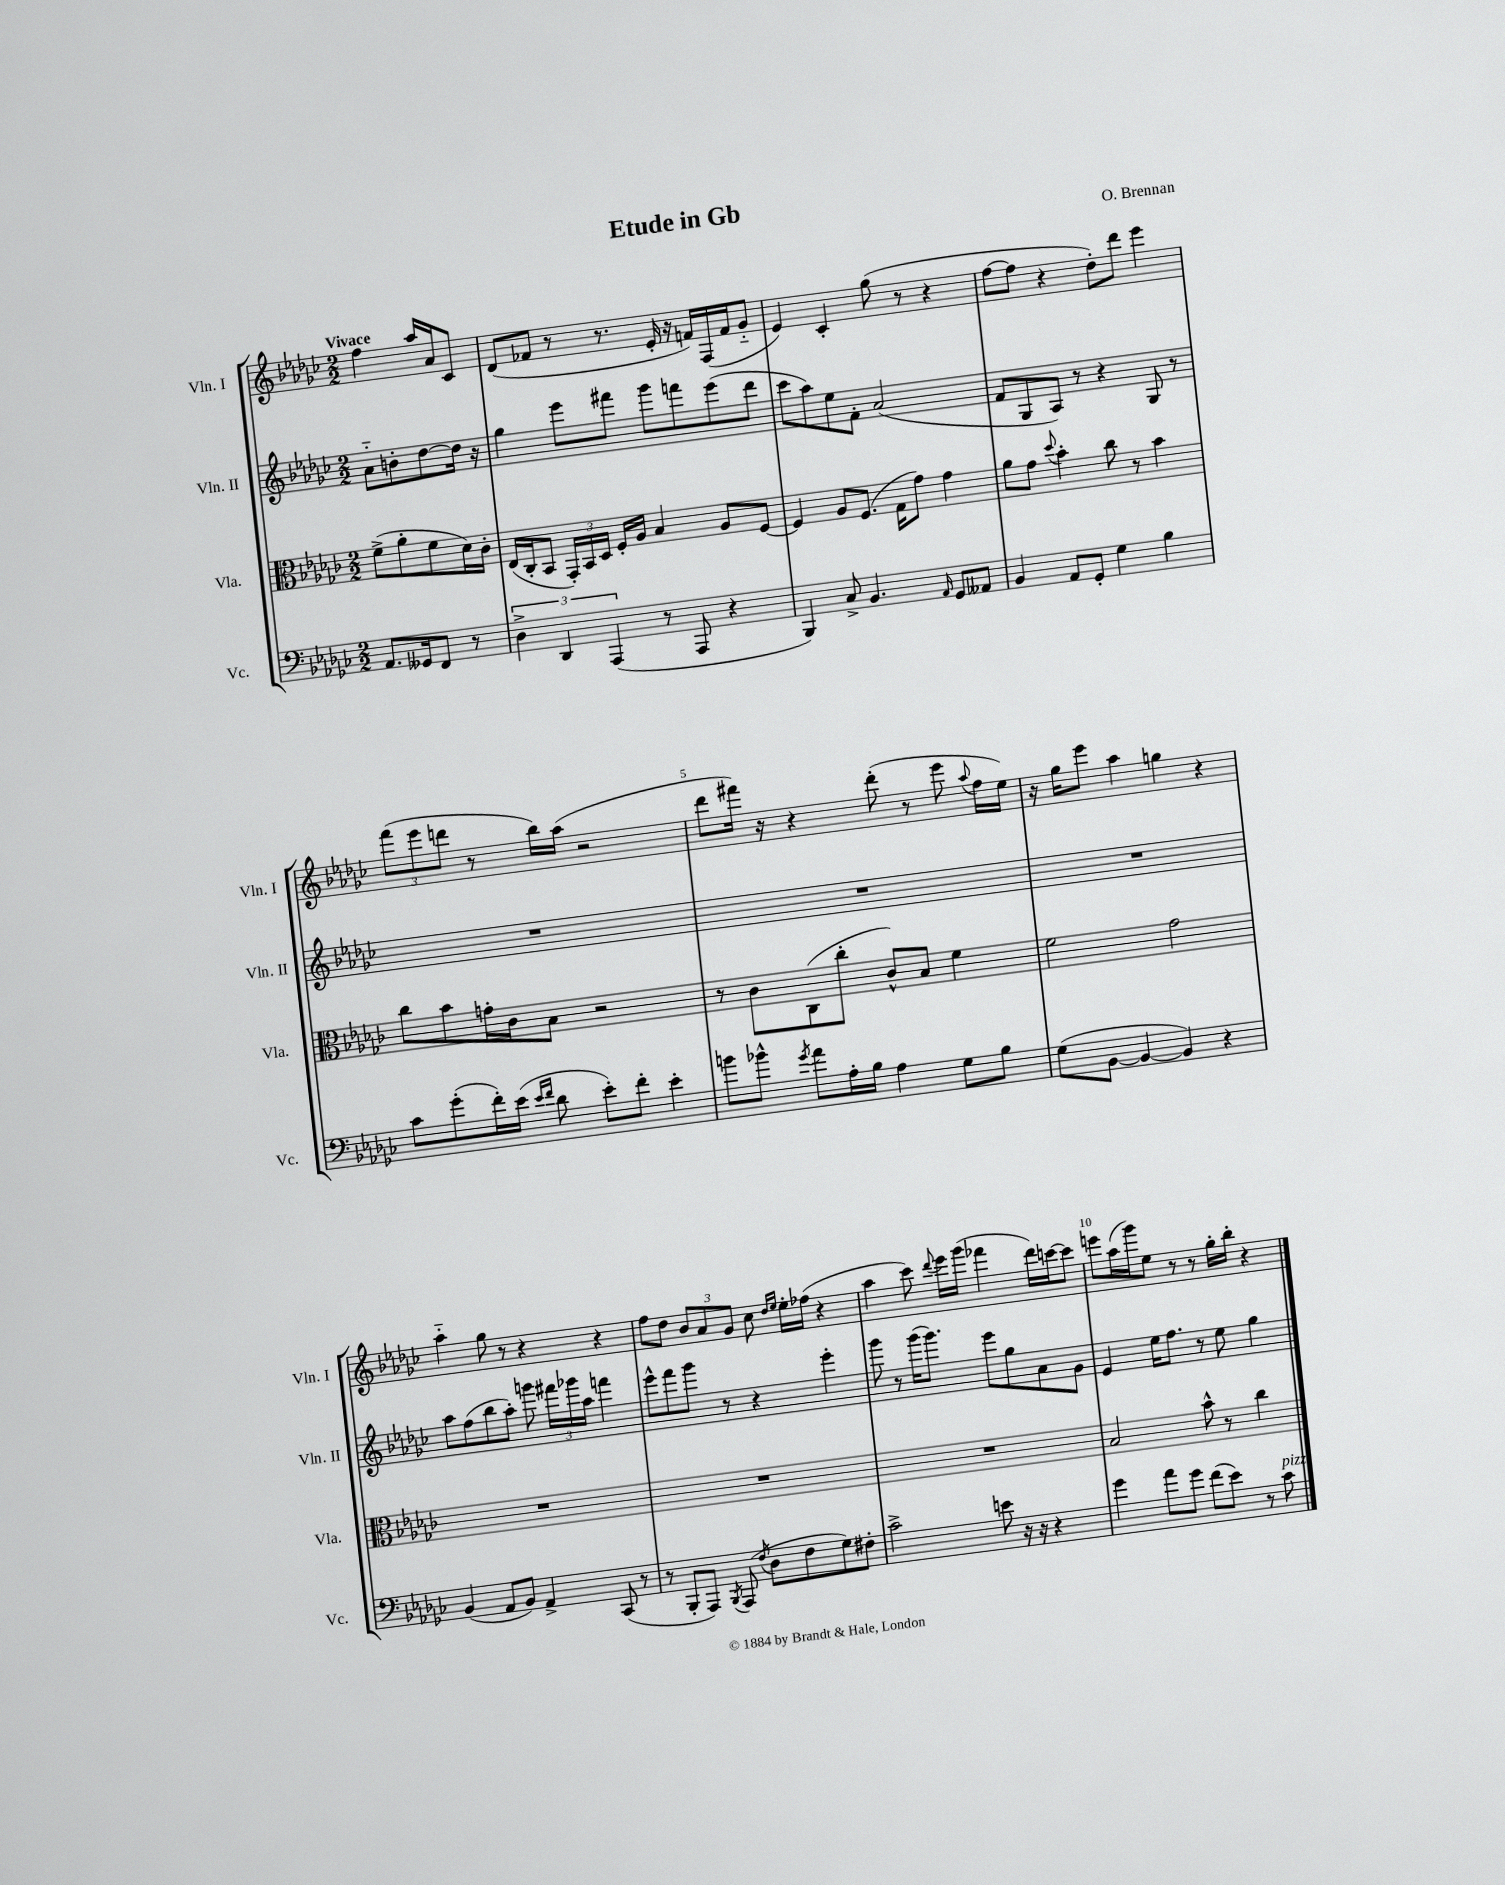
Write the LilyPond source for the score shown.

\header { title = "Etude in Gb" composer = "O. Brennan" }
<<
\new StaffGroup <<
\new Staff = "s0" \with { instrumentName = "Vln. I" shortInstrumentName = "Vln. I" } {
    \clef treble \key ges \major \numericTimeSignature \time 2/2 \partial 2 \tempo "Vivace"
    \autoBeamOff f''4 aes''16[ aes'16 ces'8] |
    des'8[( fes'8] r8 r8. ees'16-. r16 f'16[) f16( f'16 ges'8]-_ |
    ees'4) ces'4-. ges''8( r8 r4 |
    f''8[~ f''8] r4 des''8[-.) des'''8] ees'''4 |
    \tuplet 3/2 { f'''8[( ees'''8 d'''8] } r8 bes''16[) aes''16]( r2 |
    des'''8[ fis'''16]) r16 r4 des'''8-.( r8 ees'''8 \appoggiatura { aes''8 } f''16[ ees''16]) |
    r16 ges''16[ ees'''8] aes''4 g''4 r4 |
    aes''4-_ ges''8 r8 r4 r4 |
    f''8[ des''8] \tuplet 3/2 { bes'8[ aes'8 ges'8] } ces''8 \grace { des''16[ ees''16] } ees''16[-. fes''16]( r4 |
    aes''4 ces'''8) \appoggiatura { des'''8 } ees'''16[ ges'''16]( fes'''4 des'''16[) c'''16~ c'''8] |
    e'''8[ aes''16( ges'''16) ees''8] r8 r8 ges''16[-. bes''16]-. r4 \bar "|." |
}
\new Staff = "s1" \with { instrumentName = "Vln. II" shortInstrumentName = "Vln. II" } {
    \clef treble \key ges \major \numericTimeSignature \time 2/2 \partial 2
    \autoBeamOff aes'8[-_ b'8-. des''8~ des''16] r16 |
    ges''4 ees'''8[ fis'''8] ges'''8[ f'''8 ees'''8( des'''8] |
    ces'''8[ aes''8) ees''8 f'8]-. aes'2( |
    f'8[ ges8 aes8]) r8 r4 ges8 r8 |
    R1 |
    R1 |
    R1 |
    aes''8[ f''8( bes''8 aes''8]-.) g'''8 \tuplet 3/2 { fis'''16[ ges'''16 aes''16] } f'''4 |
    ees'''8[-^ f'''8 ges'''8] r8 r4 ees'''4-. |
    ges'''8 r8 ges'''16[( ges'''8.]) ees'''8[ ges''8 aes'8 ges'8] |
    ees'4 ees''16[ f''8.] r8 ees''8 ges''4 \bar "|." |
}
\new Staff = "s2" \with { instrumentName = "Vla." shortInstrumentName = "Vla." } {
    \clef alto \key ges \major \numericTimeSignature \time 2/2 \partial 2
    \autoBeamOff f'8[->( aes'8-. f'8 des'16) ces'16]-. |
    ees16[( ces16-. bes,8] \tuplet 3/2 { ges,16[-.) bes,16 des16] } f16[-. aes16] bes4 aes8[ f8]~ |
    f4 aes8[ f8.]( ges16[ ges'8]) ges'4 |
    aes'8[ ges'8] \appoggiatura { des''8 } bes'4-. ces''8 r8 bes'4 |
    ces''8[ bes'8 g'16-. ces'16 bes8] r2 |
    r8 ces'8[ ces8( ces''8]-. ces'8[-^) bes8] f'4 |
    f'2 ges'2 |
    R1 |
    R1 |
    R1 |
    bes2 bes'8-^ r8 ces''4 \bar "|." |
}
\new Staff = "s3" \with { instrumentName = "Vc." shortInstrumentName = "Vc." } {
    \clef bass \key ges \major \numericTimeSignature \time 2/2 \partial 2
    \autoBeamOff aes,8.[ geses,16 f,8] r8 |
    \tuplet 3/2 { des4-> des,4 aes,,4( } r8 aes,,8 r4 |
    bes,,4) ces8-> bes,4. \grace { aes,16 } ges,8[ aeses,8] |
    bes,4 aes,8[ ges,8]-. ges4 bes4 |
    ces'8[ ges'8-.( f'16-.) ees'16]( \grace { ees'16[ f'16] } des'8 ees'8[-.) f'8]-. ees'4-. |
    b'8[ bes'8]-^ \acciaccatura { ges'8 } aes'8[ aes16-. bes16] aes4 ges8[ bes8] |
    ges8[( bes,8]~ bes,4~ bes,4) r4 |
    bes,4( aes,8[ bes,8]) aes,4-> ces,8( r8 |
    r8 bes,,8[-. aes,,8]) \acciaccatura { bes,,8 } aes,,8( \acciaccatura { f8 } des8[ f8 ges8) fis8]-. |
    ces'2-> e'8 r16 r16 r4 |
    ges'4 aes'8[ ges'8] f'8[( ees'8]) r8 ces'8^\markup { \italic "pizz." } \bar "|." |
}
>>
>>
\layout { \context { \Score \override BarNumber.break-visibility = ##(#f #t #t) barNumberVisibility = #(every-nth-bar-number-visible 5) } }
